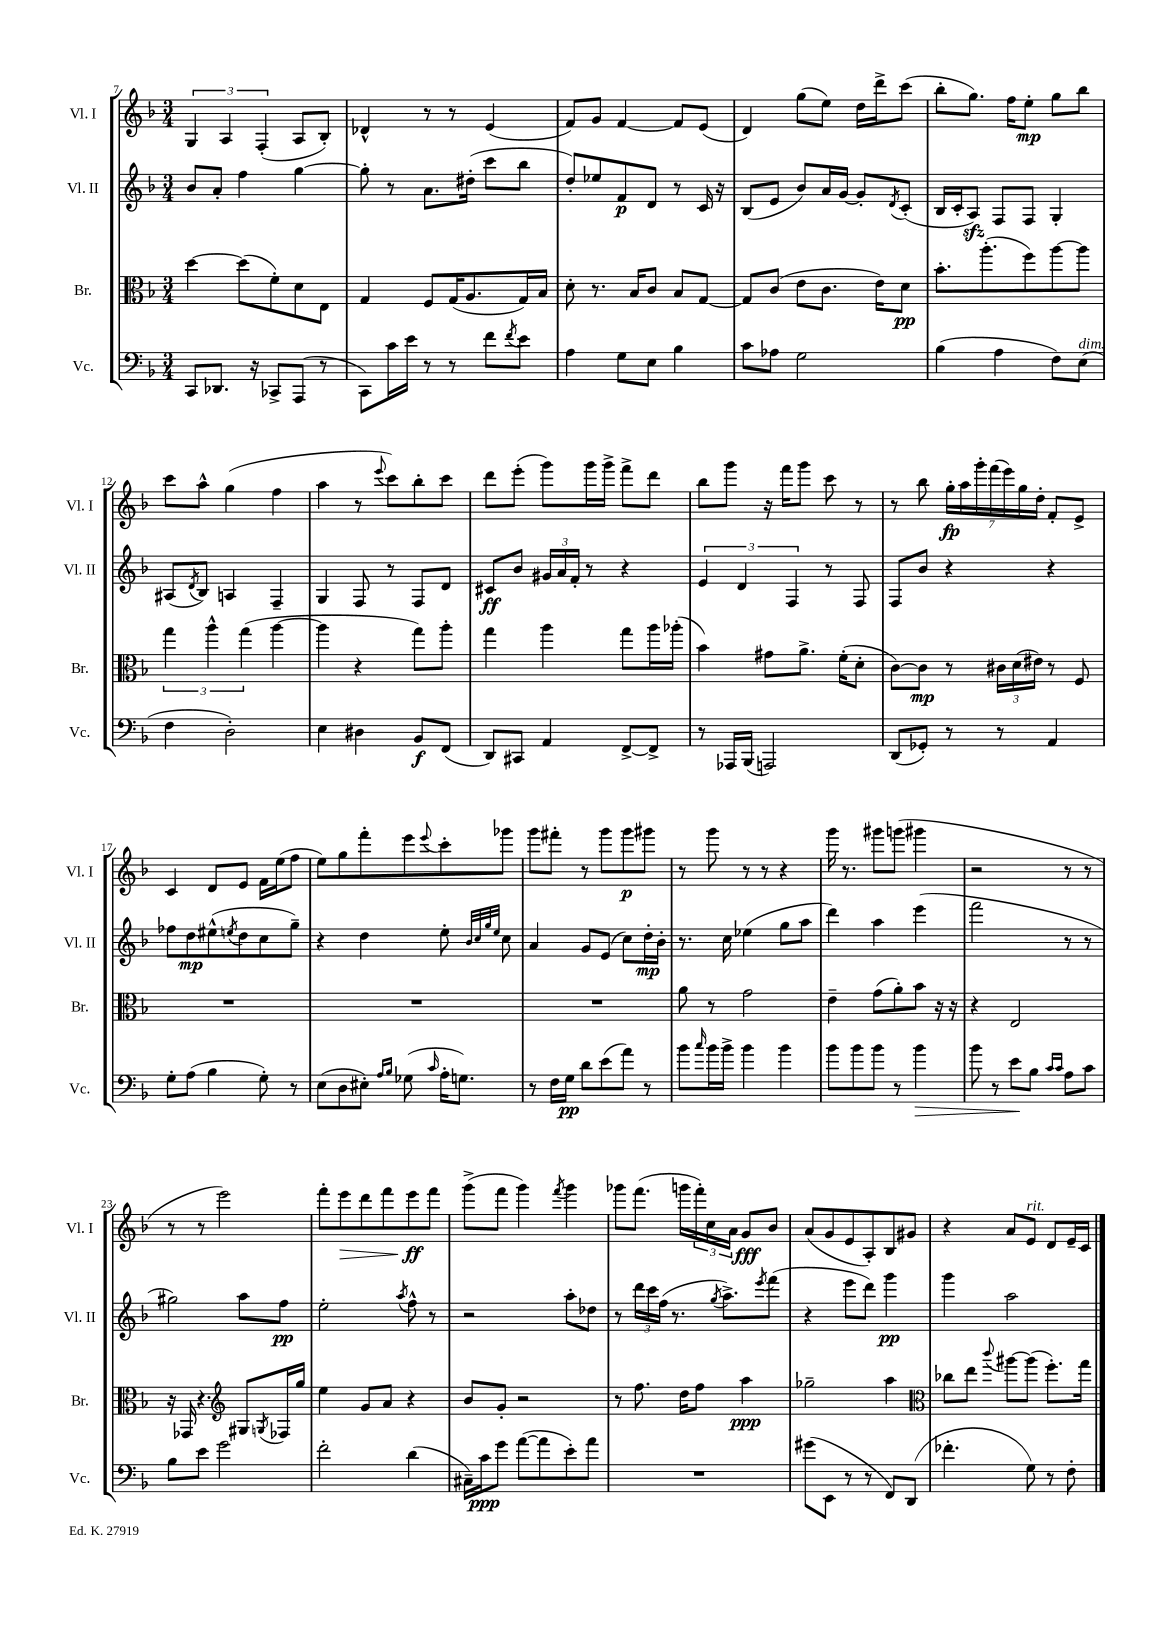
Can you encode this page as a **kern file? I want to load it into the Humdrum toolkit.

**kern	**dynam	**kern	**dynam	**kern	**dynam	**kern	**dynam
*part4	*part4	*part3	*part3	*part2	*part2	*part1	*part1
*staff4	*staff4	*staff3	*staff3	*staff2	*staff2	*staff1	*staff1
*I"Vc.	*	*I"Br.	*	*I"Vl. II	*	*I"Vl. I	*
*I'Vc.	*	*I'Br.	*	*I'Vl. II	*	*I'Vl. I	*
*clefF4	*	*clefC3	*	*clefG2	*	*clefG2	*
*k[b-]	*	*k[b-]	*	*k[b-]	*	*k[b-]	*
*M3/4	*	*M3/4	*	*M3/4	*	*M3/4	*
=7	=7	=7	=7	=7	=7	=7	=7
8CC/L	.	[4dd\	.	8b-/L	.	6G/	.
8.DD-X/J	.	.	.	8a'/J	.	.	.
.	.	.	.	.	.	6A/	.
.	.	(8dd\L]	.	4ff\	.	.	.
16r	.	.	.	.	.	.	.
.	.	.	.	.	.	(6F'/	.
8CC-X^/L	.	8f'\)	.	.	.	.	.
(8AAA/J	.	8d\	.	[4gg\	.	8A/L	.
8r	.	8E\J	.	.	.	8B-'/J)	.
=8	=8	=8	=8	=8	=8	=8	=8
8CC\L)	.	4G/	.	8gg'\]	.	4d-X^^/	.
16c\L	.	.	.	8r	.	.	.
16e\JJ	.	.	.	.	.	.	.
8r	.	8F/L	.	8.a\L	.	8r	.
8r	.	(16G/K	.	.	.	8r	.
.	.	8.A/	.	(16dd#X'\Jk	.	.	.
8f\L	.	.	.	8ccc\L	.	(4e/	.
8qf/	.	.	.	.	.	.	.
8e\J	.	16G/L)	.	8bb-\J	.	.	.
.	.	16B-/JJ	.	.	.	.	.
=9	=9	=9	=9	=9	=9	=9	=9
4A\	.	8d'\	.	8dd'/L)	.	8f/L)	.
.	.	8.r	.	8ee-X/	.	8g/J	.
8G\L	.	.	.	8f/	p	[4f/	.
.	.	16B-/KL	.	.	.	.	.
8E\J	.	8c/J	.	8d/J	.	.	.
4B-\	.	8B-/L	.	8r	.	8f/L]	.
.	.	[8G/J	.	16c/	.	(8e/J	.
.	.	.	.	16r	.	.	.
=10	=10	=10	=10	=10	=10	=10	=10
8c\L	.	8G/L]	.	(8B-/L	.	4d/)	.
8A-X\J	.	(8c/J	.	8e/J	.	.	.
2G\	.	8e\L	.	8b-/L)	.	(8gg\L	.
.	.	8.c\J	.	16a/L	.	8ee\J)	.
.	.	.	.	[16g/JJ	.	.	.
.	.	.	.	8g'/L]	.	16dd\LL	.
.	.	16e\KL)	.	.	.	16ddd^\J	.
.	.	.	.	8qd/	.	.	.
.	.	8d\J	pp	(8c'/J	.	(8ccc\J	.
=11	=11	=11	=11	=11	=11	=11	=11
(4B-\	.	8.b-'\L	.	16B-/LL	.	8bb-'\L	.
.	.	.	.	16c'/J	.	.	.
.	.	.	.	8Azz/J)	.	8.gg\J)	.
.	.	(8.aa'\	.	.	.	.	.
4A\	.	.	.	8F/L	.	.	.
.	.	.	.	.	.	16ff\KL	.
.	.	8ff\)	.	8F/J	.	8ee'\J	mp
8F\L)	.	[8aa\	.	4G'/	.	8gg\L	.
!LO:TX:a:i:t=dim.	!	!	!	!	!	!	!
(8E\J	.	8aa\J]	.	.	.	8bb-\J	.
!!LO:LB:g=z
=12	=12	=12	=12	=12	=12	=12	=12
4F\	.	6gg\	.	(8A#X/L	.	8ccc\L	.
.	.	.	.	8qd/	.	.	.
.	.	.	.	8B-/J)	.	8aa^^\J	.
.	.	6aa^^\	.	.	.	.	.
2D'\)	.	.	.	4An/	.	(4gg\	.
.	.	(6gg\	.	.	.	.	.
.	.	[4aa\	.	4F~/	.	4ff\	.
=13	=13	=13	=13	=13	=13	=13	=13
4E\	.	4aa\]	.	4G/	.	4aa\	.
4D#X\	.	4r	.	8F/	.	8r	.
.	.	.	.	.	.	8qqeee/	.
.	.	.	.	8r	.	8ccc\L)	.
8BB-/L	f	8gg\L)	.	8F/L	.	8bb-'\	.
(8FF/J	.	8aa'\J	.	8d/J	.	8ccc\J	.
=14	=14	=14	=14	=14	=14	=14	=14
8DD/L)	.	4gg\	.	8c#X/L	ff	8ddd\L	.
8CC#X/J	.	.	.	8b-/J	.	(8eee'\J	.
4AA/	.	4aa\	.	24g#X/LL	.	8ggg\L)	.
.	.	.	.	24a/	.	.	.
.	.	.	.	24f'/JJ	.	.	.
.	.	.	.	8r	.	16ggg\L	.
.	.	.	.	.	.	16ggg^\JJ	.
[8FF^/L	.	8gg\L	.	4r	.	8fff^\L	.
8FF^/J]	.	16aa\L	.	.	.	8ddd\J	.
.	.	(16aa-X'\JJ	.	.	.	.	.
=15	=15	=15	=15	=15	=15	=15	=15
8r	.	4b-\)	.	6e/	.	8bb-\L	.
16AAA-X/LL	.	.	.	.	.	8ggg\J	.
.	.	.	.	6d/	.	.	.
(16BBB-/JJ	.	.	.	.	.	.	.
2AAAn/)	.	8g#X\L	.	.	.	16r	.
.	.	.	.	.	.	16fff\KL	.
.	.	.	.	6F/	.	.	.
.	.	8.a^\J	.	.	.	8ggg\J	.
.	.	.	.	8r	.	8ccc\	.
.	.	(16f'\KL	.	.	.	.	.
.	.	8d'\J	.	8F/	.	8r	.
=16	=16	=16	=16	=16	=16	=16	=16
(8DD/L	.	[8c\L)	.	8F/L	.	8r	.
8GG-X'/J)	.	8c\J]	mp	8b-/J	.	8bb-\	.
8r	.	8r	.	4r	.	28gg'\LL	fp
.	.	.	.	.	.	28aa\	.
.	.	.	.	.	.	28ggg'\	.
.	.	.	.	.	.	(28fff\	.
8r	.	24c#X\LL	.	.	.	.	.
.	.	.	.	.	.	28eee\)	.
.	.	(24d\	.	.	.	.	.
.	.	.	.	.	.	28gg\	.
.	.	24e#X\JJ)	.	.	.	.	.
.	.	.	.	.	.	28dd'\JJ	.
4AA/	.	8r	.	4r	.	8f'/L	.
.	.	8F/	.	.	.	8e^/J	.
!!LO:LB:g=z
=17	=17	=17	=17	=17	=17	=17	=17
8G'\L	.	2.r	.	8ff-X\L	.	4c/	.
(8A\J	.	.	.	8dd\	mp	.	.
4B-\	.	.	.	(8ee#X^^\	.	8d/L	.
.	.	.	.	8qeen/	.	.	.
.	.	.	.	8dd\	.	8e/J	.
8G'\)	.	.	.	8cc\	.	16f\LL	.
.	.	.	.	.	.	(16ee\J	.
8r	.	.	.	8gg~\J)	.	8ff\J	.
=18	=18	=18	=18	=18	=18	=18	=18
(8E\L	.	2.r	.	4r	.	8ee\L)	.
8D\	.	.	.	.	.	8gg\	.
8E#X'\J)	.	.	.	4dd\	.	8fff'\	.
16qqA/LL	.	.	.	.	.	.	.
16qqB-/JJ	.	.	.	.	.	.	.
(8G-X\	.	.	.	.	.	8eee\	.
16qqc/	.	.	.	.	.	8qqeee/	.
16A'\KL	.	.	.	8ee'\	.	8ccc'\	.
8.Gn\J)	.	.	.	.	.	.	.
.	.	.	.	32qqb-/LLL	.	.	.
.	.	.	.	32qqcc/	.	.	.
.	.	.	.	32qqgg/	.	.	.
.	.	.	.	32qqee/JJJ	.	.	.
.	.	.	.	8cc\	.	8ggg-X\J	.
=19	=19	=19	=19	=19	=19	=19	=19
8r	.	2.r	.	4a/	.	8ggg\L	.
16F\LL	.	.	.	.	.	8fff#X'\J	.
16G\JJ	pp	.	.	.	.	.	.
8d\L	.	.	.	8g/L	.	8r	.
(8e\	.	.	.	(8e/J	.	8ggg\L	.
8a\J)	.	.	.	8cc\L)	.	8ggg\	p
8r	.	.	.	16dd'\L	mp	8ggg#X\J	.
.	.	.	.	16b-'\JJ	.	.	.
=20	=20	=20	=20	=20	=20	=20	=20
8b-\L	.	8a\	.	8.r	.	8r	.
16qqcc/	.	.	.	.	.	.	.
16b-\L	.	8r	.	.	.	8ggg\	.
16b-^\JJ	.	.	.	16cc\	.	.	.
4b-\	.	2g\	.	(4ee-X\	.	8r	.
.	.	.	.	.	.	8r	.
4b-\	.	.	.	8gg\L	.	4r	.
.	.	.	.	8aa\J	.	.	.
=21	=21	=21	=21	=21	=21	=21	=21
8b-\L	.	4e~\	.	4ddd\)	.	16ggg\	.
.	.	.	.	.	.	8.r	.
8b-\	.	.	.	.	.	.	.
8b-\J	.	(8g\L	.	4aa\	.	8ggg#X\L	.
8r	.	8a'\)	.	.	.	(8gggn\J	.
!	!LO:HP:b	!	!	!	!	!	!
4b-\	>	8b-\J	.	(4eee\	.	4ggg#X\	.
.	.	16r	.	.	.	.	.
.	.	16r	.	.	.	.	.
=22	=22	=22	=22	=22	=22	=22	=22
8b-\	.	4r	.	2fff\	.	2r	.
8r	.	.	.	.	.	.	.
8e\L	.	2E/	.	.	.	.	.
8B-\J	]	.	.	.	.	.	.
16qqc/LL	.	.	.	.	.	.	.
16qqc/JJ	.	.	.	.	.	.	.
8A\L	.	.	.	8r	.	8r	.
8c\J	.	.	.	8r	.	8r	.
!!LO:LB:g=z
=23	=23	=23	=23	=23	=23	=23	=23
8B-\L	.	16r	.	2gg#X\)	.	8r	.
.	.	16GG-X/	.	.	.	.	.
8e\J	.	4.r	.	.	.	8r	.
2g\	.	.	.	.	.	2eee\)	.
*	*	*clefG2	*	*	*	*	*
.	.	8G#X/L	.	8aa\L	.	.	.
.	.	8qGn/	.	.	.	.	.
.	.	16F-X/L	.	8ff\J	pp	.	.
.	.	16gg/JJ	.	.	.	.	.
=24	=24	=24	=24	=24	=24	=24	=24
2f'\	.	4ee\	.	2ee'\	.	8fff'\L	.
!	!	!	!	!	!	!	!LO:HP:b
.	.	.	.	.	.	8eee\	>
.	.	8g/L	.	.	.	8ddd\	.
.	.	8a/J	.	.	.	8fff\	.
.	.	.	.	8qaa/	.	.	.
(4d\	.	4r	.	8ff^^\	.	8eee\	ff
.	.	.	.	8r	.	8fff\J	]
=25	=25	=25	=25	=25	=25	=25	=25
16C#X~\LL)	.	8b-/L	.	2r	.	(8ggg^\L	.
16c\J	ppp	.	.	.	.	.	.
8g\J	.	8g'/J	.	.	.	8fff\J	.
([8a\L	.	2r	.	.	.	4ggg\)	.
8a\]	.	.	.	.	.	.	.
.	.	.	.	.	.	8qfff/	.
8e'\)	.	.	.	8aa'\L	.	4ggg\	.
8a\J	.	.	.	8dd-X\J	.	.	.
=26	=26	=26	=26	=26	=26	=26	=26
2.r	.	8r	.	8r	.	8ggg-X\L	.
.	.	8.ff\	.	24ddd\LL	.	(8.fff\J	.
.	.	.	.	24ccc\	.	.	.
.	.	.	.	(24ff\JJ	.	.	.
.	.	.	.	8.r	.	.	.
.	.	16dd\KL	.	.	.	16gggn\LL	.
.	.	8ff\J	.	.	.	24fff'\)	.
.	.	.	.	.	.	24cc\	.
.	.	.	.	8qgg/	.	.	.
.	.	.	.	8.aa^\L)	.	.	.
.	.	.	.	.	.	24a\JJ	.
.	.	4aa\	ppp	.	.	8g/L	fff
.	.	.	.	8qeee/	.	.	.
.	.	.	.	(8fff\J	.	8b-/J	.
=27	=27	=27	=27	=27	=27	=27	=27
(8g#X\L	.	2gg-X~\	.	4r	.	(8a/L	.
8EE\J	.	.	.	.	.	8g/	.
8r	.	.	.	8eee\L	.	8e/	.
8r	.	.	.	8ddd\J)	.	8A'/)	.
8FF/L)	.	4aa\	.	4ggg\	pp	8B-/	.
(8DD/J	.	.	.	.	.	8g#X/J	.
=28	=28	=28	=28	=28	=28	=28	=28
*	*	*clefC3	*	*	*	*	*
4.f-X'\	.	8cc-X\L	.	4ggg\	.	4r	.
.	.	8ee\J	.	.	.	.	.
.	.	8qqccc/	.	.	.	.	.
.	.	[8aa#X\L	.	2aa\	.	8a/L	.
!	!	!	!	!	!	!LO:TX:a:i:t=rit.	!
8G\)	.	(8aa#\J]	.	.	.	8e/J	.
8r	.	8.ff'\L)	.	.	.	8d/L	.
8F'\	.	.	.	.	.	16e~/L	.
.	.	16gg\Jk	.	.	.	16c/JJ	.
==	==	==	==	==	==	==	==
*-	*-	*-	*-	*-	*-	*-	*-
